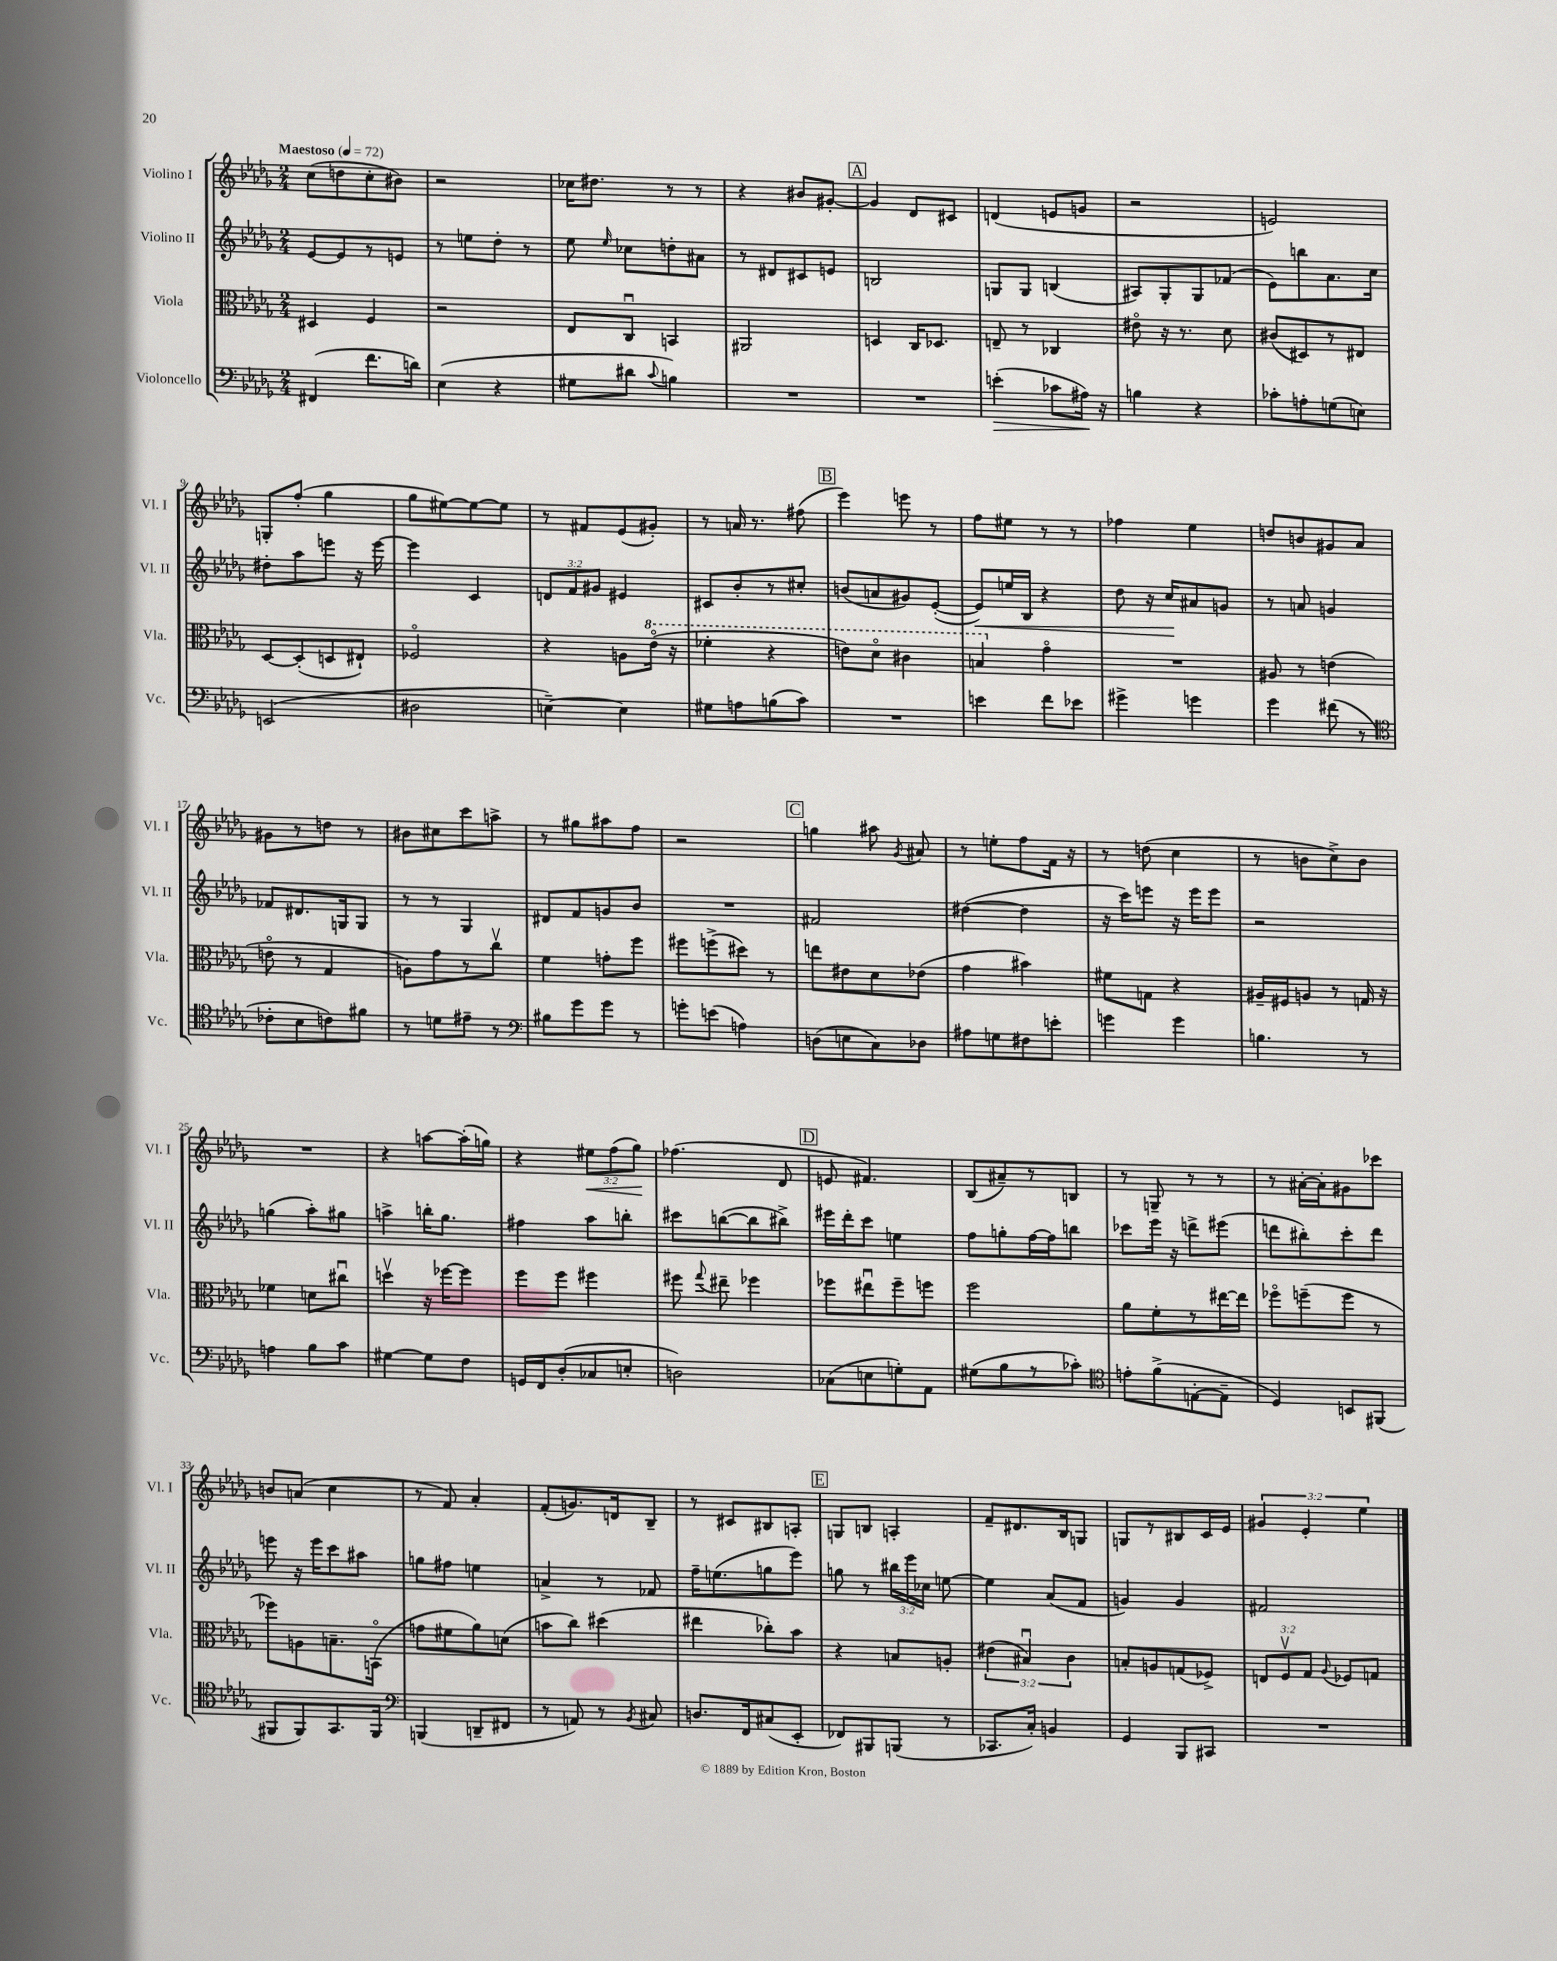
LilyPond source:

<<
\new StaffGroup <<
\new Staff = "s0" \with { instrumentName = "Violino I" shortInstrumentName = "Vl. I" } {
    \clef treble \key des \major \numericTimeSignature \time 2/4 \override Staff.TupletNumber.text = #tuplet-number::calc-fraction-text \tempo "Maestoso" 4 = 72
    \autoBeamOff c''8[( d''8 c''8-. bis'8]) |
    r2 |
    ces''16[ dis''8.] r8 r8 |
    r4 bis'8[ gis'8]~-. |
    \mark \markup { \box "A" } gis'4 des'8[ cis'8] |
    d'4( e'8[ g'8] |
    r2 |
    e'2) |
    g8[-. f''8]-.( ges''4 |
    ges''8[ eis''8~) eis''8~ eis''8] |
    r8 fis'8[ ees'8( gis'8]-.) |
    r8 a'16 r8. fis''8( |
    \mark \markup { \box "B" } ees'''4) e'''8 r8 |
    f''8[ eis''8] r8 r8 |
    fes''4 ees''4 |
    d''8[ b'8 gis'8 aes'8] |
    gis'8[ r8 d''8] r8 |
    bis'8[ cis''8 c'''8 a''8]-> |
    r8 gis''8[ ais''8 f''8] |
    r2 |
    \mark \markup { \box "C" } g''4 ais''8 \acciaccatura { ges'8 } ais'8 |
    r8 e''8[-. f''8 f'16] r16 |
    r8 d''8( c''4 |
    r8 b'8[ c''8->) b'8] |
    R2 |
    r4 a''8[~ a''16-.( g''16]) |
    r4 \tuplet 3/2 { eis''8[\< f''8( ges''8]\!) } |
    fes''4.( des'8 |
    \mark \markup { \box "D" } e'8 fis'4.) |
    bes8[( ais'8--) r8 b8] |
    r8 g8-- r8 r8 |
    r8 ais'16[~-. ais'16-. gis'8 ces'''8] |
    b'8[ a'8]( c''4 |
    r8 f'8) aes'4-. |
    f'8[-.( g'8.) d'16 bes8]-- |
    r8 cis'8[ bis8 a8]-. |
    \mark \markup { \box "E" } g8[ b8] a4-. |
    f'8[-- dis'8. bes16 g8] |
    g8[ r8 bis8 c'16 ees'16] |
    \tuplet 3/2 { gis'4 ees'4-. ees''4 } \bar "|." |
}
\new Staff = "s1" \with { instrumentName = "Violino II" shortInstrumentName = "Vl. II" } {
    \clef treble \key des \major \numericTimeSignature \time 2/4 \override Staff.TupletNumber.text = #tuplet-number::calc-fraction-text
    \autoBeamOff ees'8[~ ees'8 r8 e'8] |
    r8 e''8[ des''8]-. r8 |
    ees''8 \grace { ees''16 } ces''8[ d''8-. ais'8] |
    r8 dis'8[ cis'8 e'8] |
    \mark \markup { \box "A" } b2 |
    g8[ g8] b4( |
    ais8[) ges8-. ges8 fes'8]( |
    ees'8[) b''8 aes'8. c''16] |
    dis''8[-. aes''8 e'''8] r16 e'''16~ |
    e'''4 c'4 |
    \tuplet 3/2 { d'8[ f'8 gis'8] } eis'4 |
    cis'8[ bes'8-. r8 cis''8]-. |
    \mark \markup { \box "B" } b'8[( a'8 gis'8) ees'8]~-.( |
    ees'8[\<) e''16 bes16] r4 |
    des''8 r16 c''16[\! ais'8 g'8] |
    r8 a'8 g'4 |
    fes'8[ dis'8. g16 g8] |
    r8 r8 ges4 |
    dis'8[ f'8 g'8 bes'8] |
    R2 |
    \mark \markup { \box "C" } fis'2 |
    dis''4~( dis''4 |
    r16 c'''16[) e'''8] r16 e'''16[ e'''8] |
    r2 |
    g''4( aes''8[-.) gis''8] |
    a''4-> b''16[-. ges''8.] |
    fis''4 aes''8[ b''8]-. |
    cis'''8[ b''8~( b''8 bis''8]->) |
    \mark \markup { \box "D" } eis'''16[ des'''16-. c'''8] e''4 |
    f''8[ g''8-. f''16~ f''16 b''8] |
    ces'''8[ ees'''16] r16 d'''8[-> eis'''8]( |
    d'''8[ bis''8-.) c'''8-. d'''8] |
    e'''8 r16 e'''16[ c'''8 ais''8] |
    g''8[ fis''8] e''4 |
    a'4-> r8 fes'8 |
    f''16[-- e''8.( g''8 ees'''8]) |
    \mark \markup { \box "E" } g''8 r8 \tuplet 3/2 { bis''16[ ees'''16 ces''16] } e''8~ |
    e''4 aes'8[( f'8] |
    g'4) g'4 |
    fis'2 \bar "|." |
}
\new Staff = "s2" \with { instrumentName = "Viola" shortInstrumentName = "Vla." } {
    \clef alto \key des \major \numericTimeSignature \time 2/4 \override Staff.TupletNumber.text = #tuplet-number::calc-fraction-text
    \autoBeamOff dis4 f4 |
    r2 |
    ees8[ c8]\downbow b,4 |
    ais,2 |
    \mark \markup { \box "A" } d4 c16[ des8.] |
    e8-- r8 ces4 |
    eis'8\flageolet r16 r8. des'8 |
    cis'8[( dis8) r8 eis8] |
    des8[~ des8-.( d8 eis8]-!) |
    fes2\flageolet |
    r4 a8[ \ottava #1 ees''16]\flageolet( r16 |
    fes''4-. r4 |
    \mark \markup { \box "B" } e''8[) des''8]\flageolet cis''4 |
    b'4 \ottava #0 ges'4\flageolet |
    R2 |
    ais8 r8 e'4( |
    e'8\flageolet r8 ges4 |
    a8[) ges'8 r8 c''8]\upbow |
    f'4 g'8[-. f''8] |
    fis''8[ f''8->( dis''8]) r8 |
    \mark \markup { \box "C" } e''8[ eis'8 des'8 ees'8]( |
    ges'4 bis'4) |
    fis'8[ g8] r4 |
    ais16[-- fis16 a8] r8 g16 r16 |
    fes'4 d'8[ cis''8]\downbow |
    d''4\upbow r16 fes''16[~ fes''8] |
    f''8[ f''8] fis''4 |
    fis''8 \appoggiatura { ges''8 } eis''8-- fes''4 |
    \mark \markup { \box "D" } fes''8[ eis''8\downbow fes''8-- f''8] |
    f''2 |
    aes'8[ f'8-. r8 eis''16~ eis''16] |
    fes''8[\flageolet f''8--( f''8] r8 |
    fes''8[) a8 b8.-- b,16]\flageolet( |
    g'8[ fis'8 aes'8) d'8]( |
    b'8[ c''8]) dis''4( |
    eis''4 ces''8[-.) bes'8] |
    \mark \markup { \box "E" } r4 b8[ a8]-. |
    \tuplet 3/2 { eis'4( bis4\downbow) c'4 } |
    b8[-. a8 g8( fes8]->) |
    \tuplet 3/2 { e8[ f8\upbow ges8] } \appoggiatura { aes8 } fes8[ g8] \bar "|." |
}
\new Staff = "s3" \with { instrumentName = "Violoncello" shortInstrumentName = "Vc." } {
    \clef bass \key des \major \numericTimeSignature \time 2/4
    \autoBeamOff fis,4( f'8.[ d'16]) |
    ees4( r4 |
    gis8[ dis'8] \appoggiatura { c'8 } b4) |
    R2 |
    \mark \markup { \box "A" } R2 |
    e'4-.\>( ces'8[ ais16]\!) r16 |
    b4 r4 |
    ces'8[-. a8-. g8( e8]) |
    e,2( |
    dis2 |
    e4~--) e4 |
    gis8[ a8 b8( c'8]) |
    \mark \markup { \box "B" } R2 |
    e'4 f'8[ ees'8] |
    gis'4-> g'4 |
    ges'4 fis'8( r8 |
    \clef tenor ces'8[-. bes8 c'8) fis'8] |
    r8 d'8[ eis'8]-- r8 |
    \clef bass bis8[ ges'8 ges'8] r8 |
    g'8[-. e'8]( a4) |
    \mark \markup { \box "C" } d8[( e8 c8) des8] |
    ais8[ g8 fis8 e'8]-. |
    g'4 g'4 |
    b4. r8 |
    a4 bes8[ c'8] |
    gis4~ gis8[ f8] |
    g,16[ f,16 des8-.( ces8 e8]-. |
    d2) |
    \mark \markup { \box "D" } ces8[( e8 g8-.) aes,8] |
    gis8[( bes8 r8 ces'8]-.) |
    \clef tenor e'8[-. f'8->( e8~-. e8]-- |
    des4) b,8[ fis,8]( |
    fis,8[ fis,8) ges,8. fis,16] |
    \clef bass b,,4( d,8[-- fis,8] |
    r8 a,8) r8 \acciaccatura { bes,8 } cis8 |
    d8.[ f,16 cis8( ees,8]-. |
    \mark \markup { \box "E" } fes,8[) bis,,8 b,,8]( r8 |
    ces,8.[ c16]-.) b,4 |
    ges,4 bes,,8[ cis,8] |
    R2 \bar "|." |
}
>>
>>
